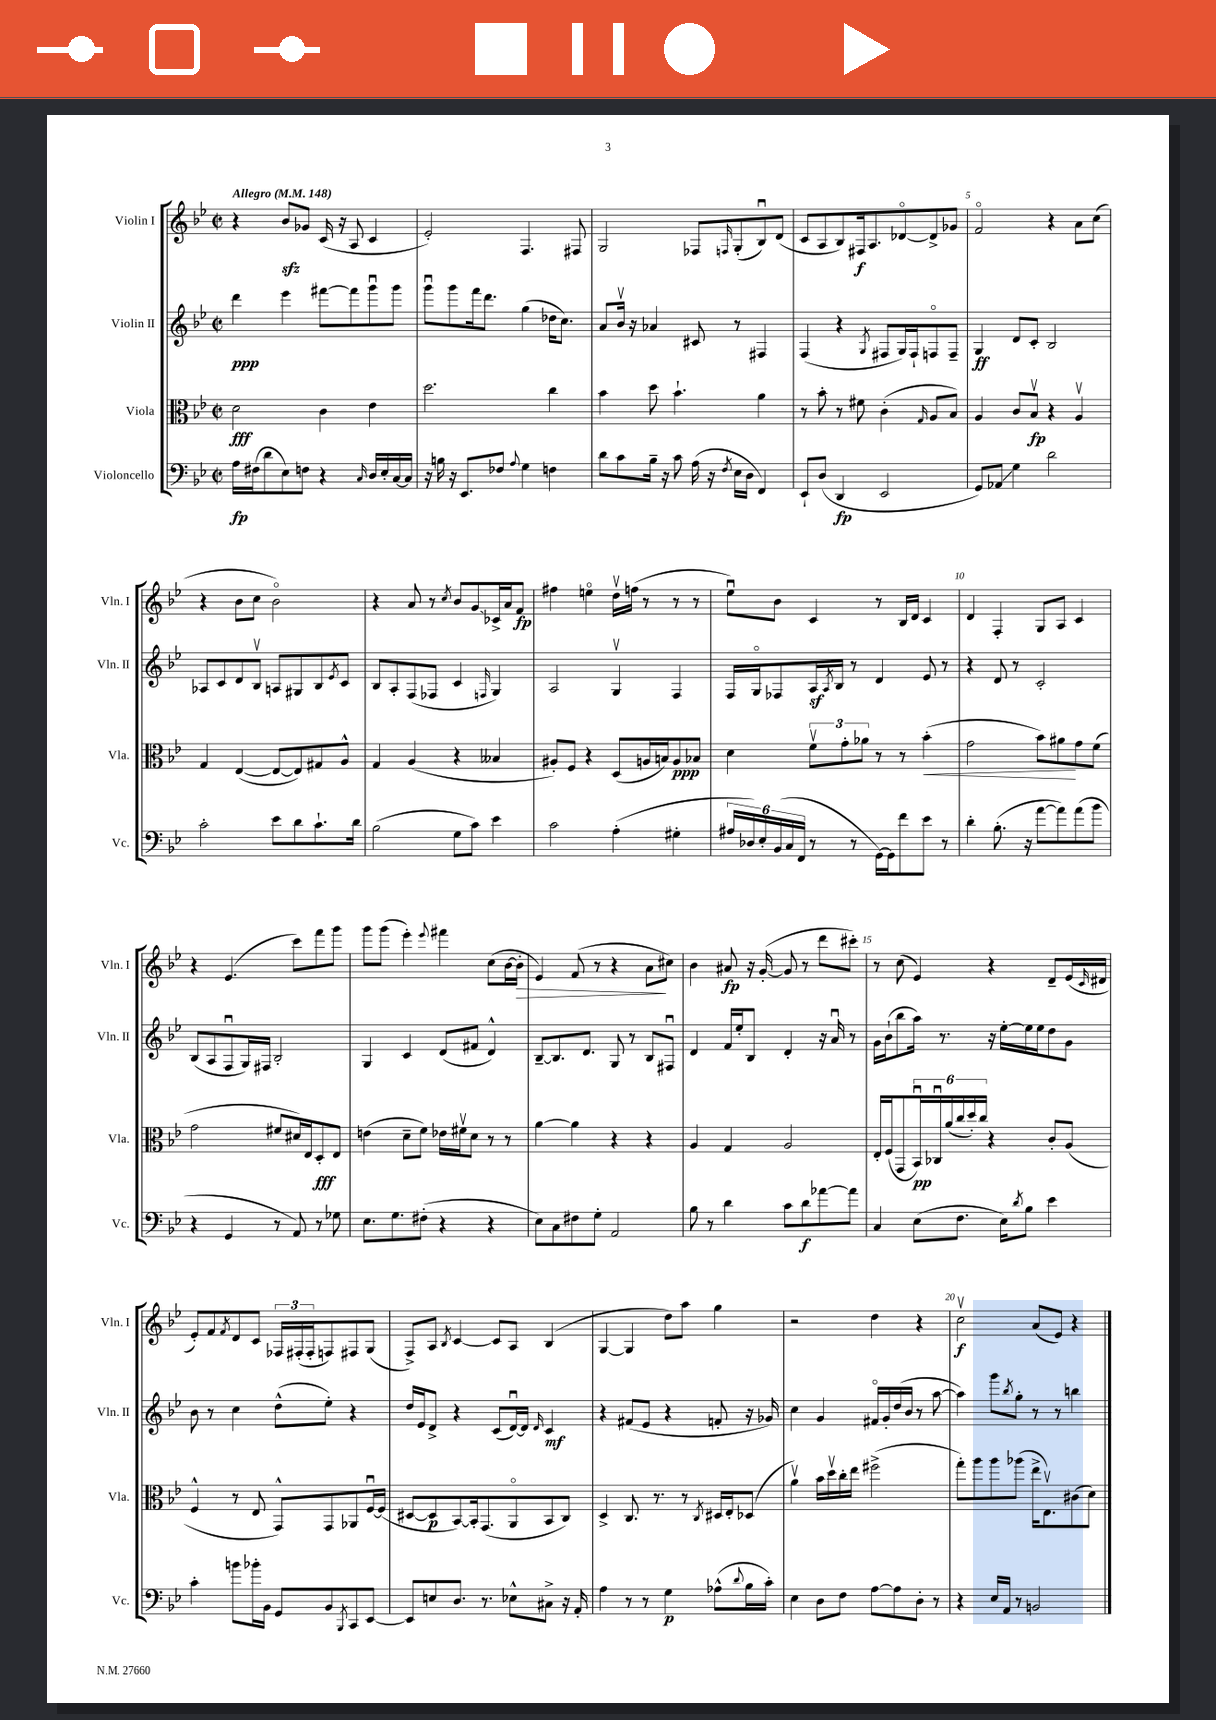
<<
\new StaffGroup <<
\new Staff = "s0" \with { instrumentName = "Violin I" shortInstrumentName = "Vln. I" } {
    \clef treble \key bes \major \defaultTimeSignature \time 2/2 \tempo "Allegro" 4 = 148
    r4 bes'8\sfz ges'8 c'16( r16 a8 c'4 |
    ees'2-.) f4. fis8 |
    g2 fes8 \grace { f16 } g8-.( bes8\downbow) d'8( |
    c'8 a8 bes8) fis16\f a8. des'8~\flageolet des'8-> ges'8 |
    f'2\flageolet r4 a'8 c''8( |
    r4 bes'8 c''8 bes'2\flageolet) |
    r4 a'8 r8 \acciaccatura { c''8 } bes'8 g'8\glissando ces'16-> a'16 f'8\fp |
    fis''4 e''4\flageolet d''16\upbow f''16( r8 r8 r8 |
    ees''8\downbow) bes'8 c'4 r8 bes16 d'16 c'4 |
    d'4 f4-. g8 a8 c'4 |
    r4 ees'4.( c'''8) f'''8 g'''8 |
    g'''8 g'''8( ees'''4-.) \appoggiatura { ees'''8 } fis'''4 c''8( bes'16~ bes'16-.\> |
    ees'4) f'8( r8 r4 a'8\! cis''8) |
    bes'4 ais'8\fp r16 g'16~-.( g'8 r8 d'''8 cis'''8-.) |
    r8 c''8( ees'4) r4 d'8-- ees'16( \grace { c'16 } dis'16 |
    ees'8-.) f'8 \acciaccatura { f'8 } d'8 c'8 \tuplet 3/2 { fes16 fis16-.( fis16-. } f8) fis8 g8( |
    f8->) a8 \acciaccatura { bes8 } c'4~ c'8 a8 bes4( |
    g4~ g4 d''8) a''8 g''4 |
    r2 d''4 r4 |
    c''2\upbow\f a'8( ees'8) r4 \bar "|." |
}
\new Staff = "s1" \with { instrumentName = "Violin II" shortInstrumentName = "Vln. II" } {
    \clef treble \key bes \major \defaultTimeSignature \time 2/2
    d'''4\ppp ees'''4 fis'''8~ fis'''8 g'''8\downbow g'''8 |
    g'''8\downbow g'''8 f'''16 d'''8. g''4( des''16 c''8.) |
    a'8 bes'16\upbow r16 aes'4 cis'8 r8 fis4 |
    f4( r4 \acciaccatura { g8 } fis8 g16) fis16-! f8\flageolet f8-- |
    g4\ff d'8 c'8-. bes2 |
    aes8 c'8 d'8 bes8\upbow a8 gis8 bes8 \acciaccatura { ees'8 } c'8 |
    bes8 a8-. f8( fes8 c'4 \grace { f16 } g4) |
    a2 g4\upbow f4 |
    f16 g16\flageolet fes8 a16\sf \acciaccatura { a8 } bes16 r8 d'4 ees'8 r8 |
    r4 d'8 r8 c'2-. |
    bes8( a8 f8\downbow g16) fis16 bes2-. |
    g4 c'4 d'8( fis'8 d'4-^) |
    bes8~-- bes8. d'8. g8 r8 bes8 fis8\downbow |
    d'4 f'16 ees''16-. bes8 d'4-. r16 a'16\downbow r8 |
    g'16 bes'16-!( bes''8 a''16) r8. r16 ees''16~-. ees''16 ees''16 d''8 g'8 |
    bes'8 r8 c''4 d''8-^( ees''8-.) r4 |
    d''16 ees'16 d'8-> r4 c'8( d'16~\downbow) d'16 \grace { d'16 } c'4\mf |
    r4 fis'8( ees'8 r4 f'8-. r16 ges'16) |
    c''4 g'4 fis'16\flageolet g'16-. d''16( bes'16 r8 a''8~ |
    a''4) g'''8 \acciaccatura { bes''8 } g''8-. r8 r8 b''4 \bar "|." |
}
\new Staff = "s2" \with { instrumentName = "Viola" shortInstrumentName = "Vla." } {
    \clef alto \key bes \major \defaultTimeSignature \time 2/2
    d'2\fff c'4 ees'4 |
    d''2. c''4 |
    bes'4 d''8 bes'4.-! a'4 |
    r8 bes'8-. r8 fis'8 c'4-.( \grace { g16 } a8 bes8) |
    a4 c'8 bes8\upbow\fp r4 a4\upbow |
    g4 ees4~( ees8~ ees8) gis8 a8-^ |
    g4 a4( r4 beses4 |
    ais8-.) f8 r4 d8( a16 b16) a8\ppp bes8 |
    d'4 \tuplet 3/2 { f'8\upbow g'8-. aes'8 } r8 r8 bes'4-.\<( |
    g'2 bes'8) ais'8\! g'8 f'8( |
    g'2 fis'8 dis'16) ees16 d8-.\fff ees8 |
    e'4( d'8-- f'8) ees'16 fis'16\upbow d'8 r8 r8 |
    a'4~ a'4 r4 r4 |
    a4 g4 a2 |
    ees16-. f16( g,8 \tuplet 6/4 { bes,16\downbow\pp) ces16\downbow a'16( c''16 d''16-.) c''16 } r4 c'8-. a8( |
    f4-^ r8 ees8 g,8-^) g,8 aes,8 f16~\downbow f16( |
    dis8~ dis8\p bes,8~) bes,16-. g,8.( a,8\flageolet bes,8 c8) |
    d4-> c8. r8. r8 \acciaccatura { c8 } dis16 ees16-. des8( |
    a'4\upbow) bes'16 d''16\upbow c''16-. ees''16 fis''2->( |
    g''8-.) a''8 a''8 aes''8( ees''16-> ees8.\upbow) cis'8( d'8) \bar "|." |
}
\new Staff = "s3" \with { instrumentName = "Violoncello" shortInstrumentName = "Vc." } {
    \clef bass \key bes \major \defaultTimeSignature \time 2/2
    a16\fp fis16( d'8 ees8) f8 r4 \grace { c16 } d16 ees16-. c16~ c16 |
    r16 b16 r16 ees,8. fes8 \appoggiatura { a8 } g4 f4 |
    d'8 c'8 bes16-- r16 c'8 a16( r16 \acciaccatura { f8 } ees16 d16 f,4) |
    ees,8-! d8( d,4\fp ees,2 |
    g,8) aes,8\glissando g4 d'2 |
    c'2-. ees'8 d'8 c'8.-! d'16 |
    bes2( g8 c'8) ees'4 |
    c'2 a4-.( gis4-. |
    \tuplet 6/4 { ais16 des16) ees16-. bes,16( c16 f,16 } r8 r8 g,16~) g,16 f'8 ees'8 r8 |
    d'4-. bes8.-.( r16 a'8~ a'8) a'8( bes'8 |
    r4 g,4 r8 a,8) r8 ges8 |
    ees8. g8. fis8-.( r4 r4 |
    ees8) \once \override Glissando.style = #'zigzag c8\glissando fis8 g8-. a,2 |
    bes8 r8 d'4 c'8 d'8\f aes'8~ aes'8 |
    c4 ees8( f8. ees16) \acciaccatura { d'8 } bes8 ees'4 |
    c'4-. b'8 bes'16-. bes,16 g,8 bes,8 \acciaccatura { bes,,8 } c,8 ees,8~ |
    ees,8 e8 d8. r8. ees8-^ cis8-> r16 a,16-. |
    a4 r8 r8 g4\p aes8-^( \appoggiatura { d'8 } bes16 c'16-.) |
    ees4 d8 f8 a8~ a8 d8-. r8 |
    r4 ees16 a,16 r8 b,2 \bar "|." |
}
>>
>>
\layout { \context { \Score \override BarNumber.break-visibility = ##(#f #t #t) barNumberVisibility = #(every-nth-bar-number-visible 5) } }
